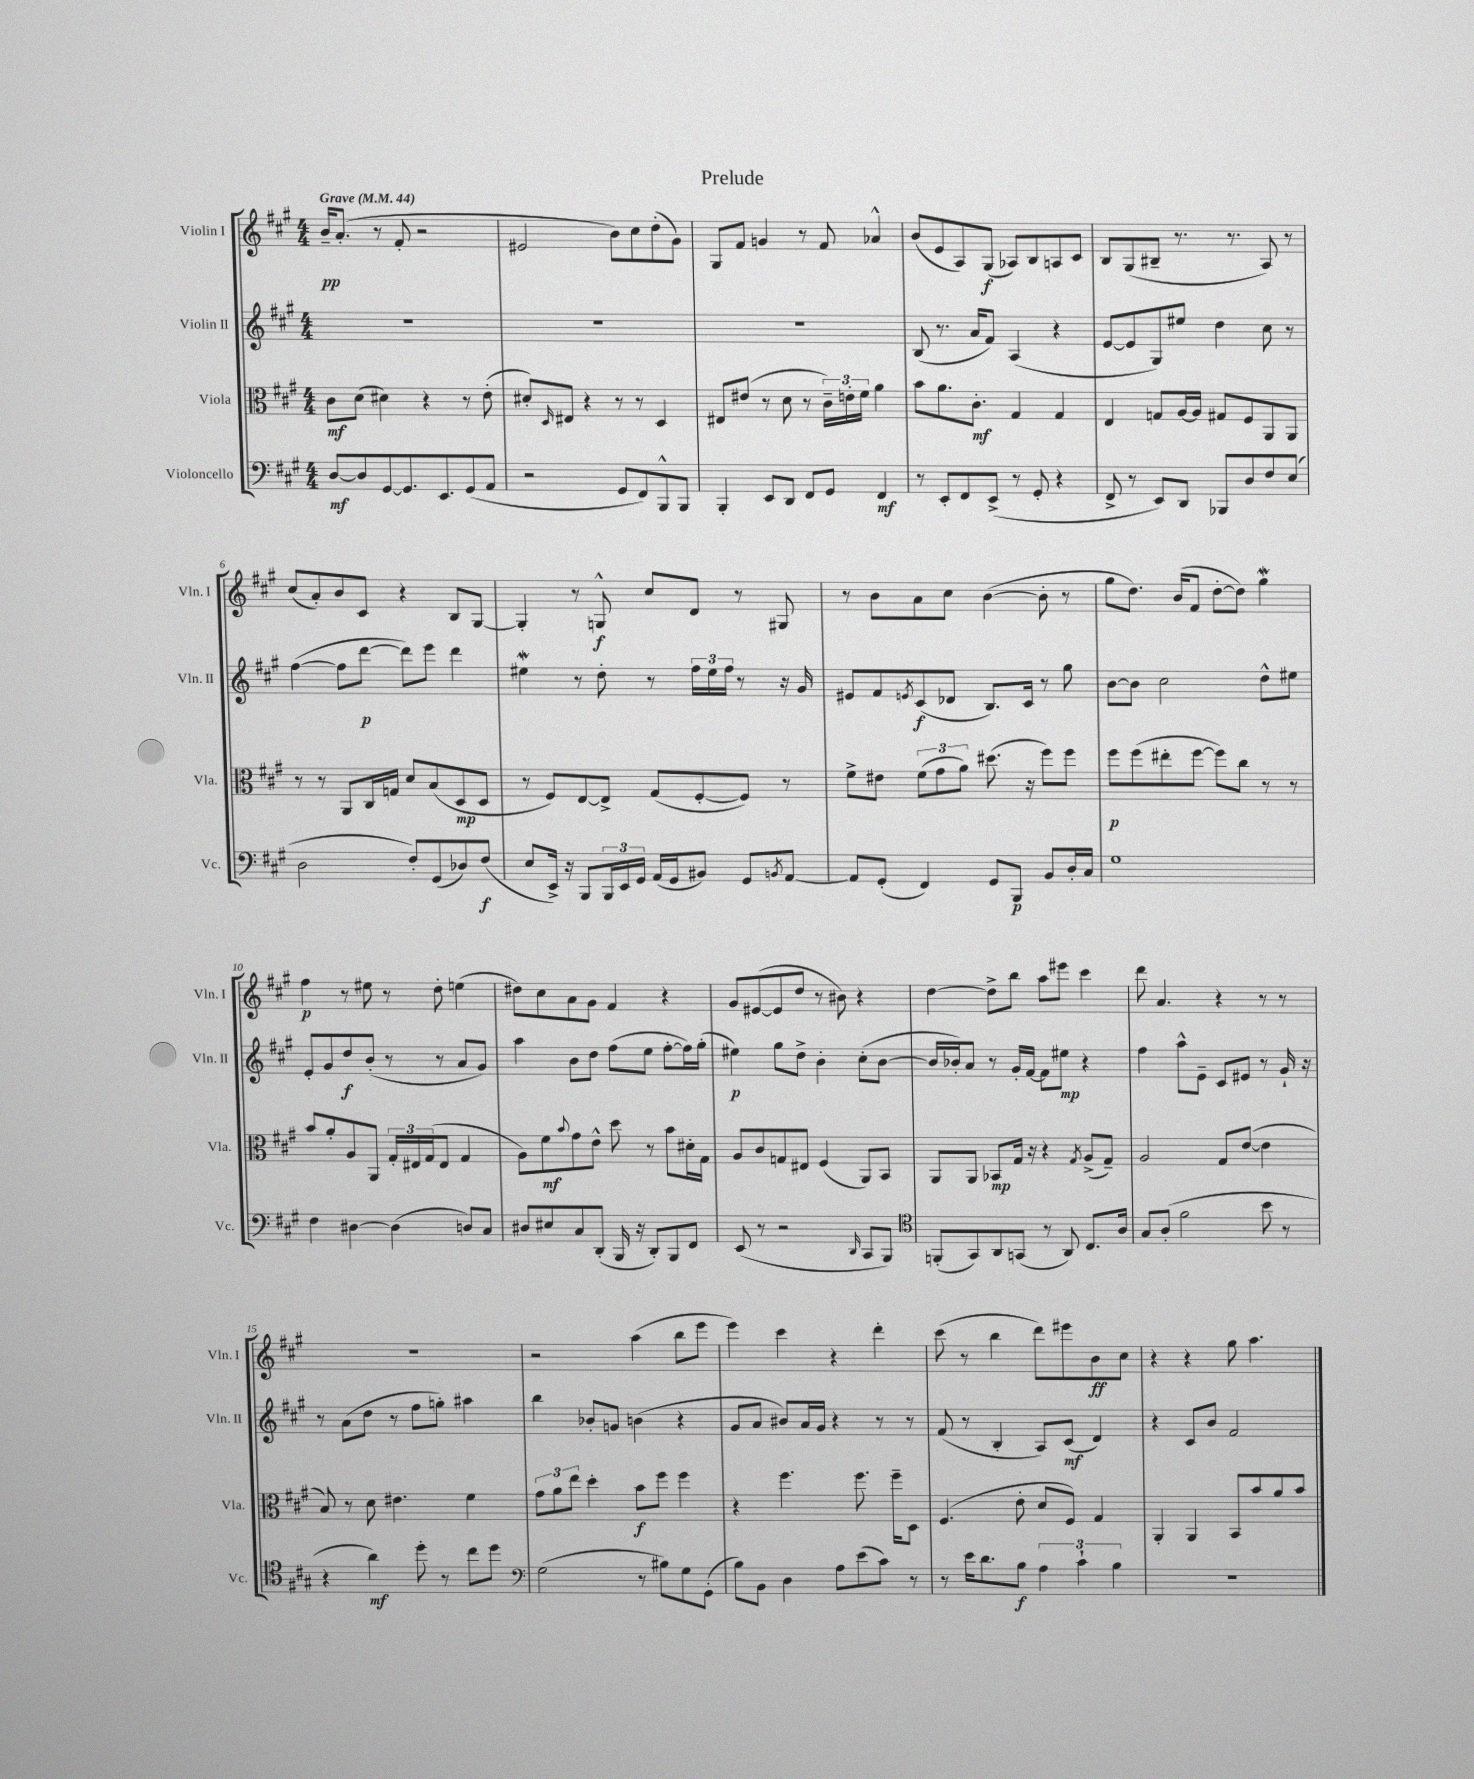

**kern	**dynam	**kern	**dynam	**kern	**dynam	**kern	**dynam
*part4	*part4	*part3	*part3	*part2	*part2	*part1	*part1
*staff4	*staff4	*staff3	*staff3	*staff2	*staff2	*staff1	*staff1
*I"Violoncello	*	*I"Viola	*	*I"Violin II	*	*I"Violin I	*
*I'Vc.	*	*I'Vla.	*	*I'Vln. II	*	*I'Vln. I	*
*clefF4	*	*clefC3	*	*clefG2	*	*clefG2	*
*k[f#c#g#]	*	*k[f#c#g#]	*	*k[f#c#g#]	*	*k[f#c#g#]	*
*M4/4	*	*M4/4	*	*M4/4	*	*M4/4	*
*MM44	*	*MM44	*	*MM44	*	*MM44	*
=1	=1	=1	=1	=1	=1	=1	=1
!	!	!	!	!	!	!LO:TX:a:B:t=Grave	!
[8D/L	mf	8c#\L	mf	1r	.	16b~/KL	pp
.	.	.	.	.	.	(8.a'/J	.
8D/]	.	(8d\J	.	.	.	.	.
[8GG#/	.	4d#X\)	.	.	.	8r	.
8.GG#/]	.	.	.	.	.	8f#'/	.
.	.	4r	.	.	.	2r	.
8.EE/	.	.	.	.	.	.	.
(8GG#/	.	8r	.	.	.	.	.
8AA/J	.	(8e'\	.	.	.	.	.
=2	=2	=2	=2	=2	=2	=2	=2
2r	.	8d#X'/L)	.	1r	.	2e#X/	.
.	.	16qqD/	.	.	.	.	.
.	.	8E#X/J	.	.	.	.	.
.	.	4r	.	.	.	.	.
8GG#/L	.	8r	.	.	.	8b\L)	.
8FF#/)	.	8r	.	.	.	8cc#\	.
8BBB^^/	.	4D/	.	.	.	(8dd'\	.
8BBB/J	.	.	.	.	.	8g#\J)	.
=3	=3	=3	=3	=3	=3	=3	=3
4BBB'/	.	8E#X/L	.	1r	.	8G#/L	.
.	.	(8e#X/J	.	.	.	8f#/J	.
8EE/L	.	8r	.	.	.	4gn/	.
8DD/J	.	8d\	.	.	.	.	.
8FF#/L	.	8r	.	.	.	8r	.
8GG#/J	.	24c#~\LL)	.	.	.	8f#/	.
.	.	24en'\	.	.	.	.	.
.	.	24f#\JJ	.	.	.	.	.
4FF#/	mf	4a\	.	.	.	4a-X^^/	.
=4	=4	=4	=4	=4	=4	=4	=4
8r	.	8b\L	.	(8B/	.	(8b/L	.
8EE'/L	.	8.a\	.	8.r	.	8e/	.
8FF#/	.	.	.	.	.	8A/)	.
.	.	8.c#'\J	mf	16a/KL	.	.	.
(8EE^/J	.	.	.	8f#/J)	.	(8G#/J	f
8r	.	4G#/	.	(4A/	.	8A-X/L)	.
8GG#'/	.	.	.	.	.	8B/	.
4r	.	4G#/	.	4r	.	8An/	.
.	.	.	.	.	.	8c#/J	.
=5	=5	=5	=5	=5	=5	=5	=5
8FF#^/	.	4E/	.	[8e/L	.	8B/L	.
8r	.	.	.	8e/]	.	(8G#/	.
8EE/L)	.	8Gn/L	.	8G#/)	.	8B#X~/J	.
8DD/J	.	[16A/L	.	8ee#X/J	.	8.r	.
.	.	16A/JJ]	.	.	.	.	.
8BBB-X/L	.	8G#X/L	.	4dd\	.	.	.
.	.	.	.	.	.	8.r	.
8D/	.	8F#/	.	.	.	.	.
8F#/	.	8AA/	.	8cc#\	.	8A/)	.
(8E/J	.	8AA/J	.	8r	.	8r	.
!!LO:LB:g=z
=6	=6	=6	=6	=6	=6	=6	=6
2D\	.	8r	.	([4ff#\	.	(8cc#/L	.
.	.	8r	.	.	.	8a'/)	.
.	.	8AA/L	.	8ff#\L]	.	8b/	.
.	.	16C#/L	.	[8ddd\J	p	8c#/J	.
.	.	16Gn/JJ	.	.	.	.	.
8F#'/L)	.	8d/L	.	8ddd\L])	.	4r	.
(8GG#/	.	(8B/	.	8eee\J	.	.	.
8D-X/)	.	8D/	mp	4ddd\	.	8B/L	.
(8F#/J	f	8D/J	.	.	.	[8G#/J	.
=7	=7	=7	=7	=7	=7	=7	=7
8E/L	.	8r	.	4ee#XW\	.	4G#'/]	.
16EE^/Jk)	.	8F#/L)	.	.	.	.	.
16r	.	.	.	.	.	.	.
8BBB/L	.	[8E/	.	8r	.	8r	.
24BBB/L	.	8E^/J]	.	8dd'\	.	8Gn^^/	f
24EE/	.	.	.	.	.	.	.
24GG#/JJ	.	.	.	.	.	.	.
(16AA/LL	.	(8G#/L	.	8r	.	8cc#/L	.
16GG#/J	.	.	.	.	.	.	.
8BB#X/J)	.	[8F#'/	.	24ff#\LL	.	8d/J	.
.	.	.	.	24ee#\	.	.	.
.	.	.	.	24ff#\JJ	.	.	.
8GG#/L	.	8F#/J])	.	8r	.	8r	.
8qBBn/	.	.	.	.	.	.	.
[8AA/J	.	8r	.	16r	.	8G#X/	.
.	.	.	.	16g#/	.	.	.
=8	=8	=8	=8	=8	=8	=8	=8
8AA/L]	.	8f#^\L	.	8e#X/L	.	8r	.
(8GG#'/J	.	8e#X\J	.	8f#/	.	8b\L	.
.	.	.	.	8qen/	.	.	.
4FF#/)	.	(12f#\L	.	(8c#/	f	8a\	.
.	.	12g#\	.	.	.	.	.
.	.	.	.	8d-X/J	.	8cc#\J	.
.	.	12a\J)	.	.	.	.	.
8GG#/L	.	(8.dd#X\	.	8.B/L)	.	([4b\	.
8BBB/J	p	.	.	.	.	.	.
.	.	16r	.	16c#/Jk	.	.	.
8BB/L	.	8ff#\L)	.	8r	.	8b'\]	.
16D'/L	.	8ff#\J	.	8gg#\	.	8r	.
16C#/JJ	.	.	.	.	.	.	.
=9	=9	=9	=9	=9	=9	=9	=9
1G#	.	8ff#\L	p	[8b\L	.	8gg#\L	.
.	.	(8ff#\	.	8b\J]	.	8.dd\J)	.
.	.	8ee#X'\	.	2cc#\	.	.	.
.	.	.	.	.	.	(16b/KL	.
.	.	[8ff#\J	.	.	.	8f#/J	.
.	.	8ff#\L])	.	.	.	[8dd'\L	.
.	.	8cc#\J	.	.	.	8dd\J])	.
.	.	8r	.	8dd^^\L	.	4gg#W\	.
.	.	8r	.	8ee#X\J	.	.	.
!!LO:LB:g=z
=10	=10	=10	=10	=10	=10	=10	=10
4F#\	.	8b/L	.	8e'/L	.	4ff#\	p
.	.	8a'/	.	8g#/	.	.	.
[4D#X\	.	8A/	.	8dd/	f	8r	.
.	.	8AA/J	.	(8b'/J	.	8ee#X\	.
(4D#\]	.	24G#'/LL	.	8r	.	8r	.
.	.	24E#X/	.	.	.	.	.
.	.	(24G#/J	.	.	.	.	.
.	.	8E#/J	.	8r	.	8dd'\	.
8Dn/L)	.	4G#/	.	8a/L	.	(4een\	.
8C#/J	.	.	.	8g#/J)	.	.	.
=11	=11	=11	=11	=11	=11	=11	=11
8D#X/L	.	8A\L)	.	4aa\	.	8dd#X\L)	.
8E#X/	.	8f#\	mf	.	.	8cc#\	.
.	.	8qqb/	.	.	.	.	.
8C#/	.	8g#\	.	8b\L	.	8a\	.
(8DD'/J	.	8e^^\J	.	8dd\J	.	8g#\J	.
16BBB/	.	8dd\	.	(8ff#\L	.	4f#/	.
16r	.	.	.	.	.	.	.
8DD'/L)	.	8r	.	8ee\J	.	.	.
8BBB/	.	8b\L	.	[8ff#'\L	.	4r	.
8FF#/J	.	16d#X'\L	.	16ff#\L])	.	.	.
.	.	16G#\JJ	.	(16gg#'\JJ	.	.	.
=12	=12	=12	=12	=12	=12	=12	=12
(8EE/	.	8A/L	.	4ee#X\)	p	8g#/L	.
8r	.	8c#/	.	.	.	([8e#X/	.
2r	.	8Gn/	.	8gg#\L	.	8e#/]	.
.	.	8E#X/J	.	8dd^\J	.	8dd/J	.
.	.	(4F#/	.	4b'\	.	8r	.
.	.	.	.	.	.	8b#X\)	.
16qqDD/	.	.	.	.	.	.	.
8CC#/L	.	8AA/L)	.	(8cc#'\L	.	4r	.
8BBB/J)	.	8BB/J	.	[8b\J	.	.	.
=13	=13	=13	=13	=13	=13	=13	=13
*clefC4	*	*	*	*	*	*	*
(8FFn'/L	.	8AA/L	.	16b/LL]	.	[4dd\	.
.	.	.	.	16b-X'/J)	.	.	.
8GG#/)	.	8AA/J	.	8a/J	.	.	.
8AA/	.	8BB-X/L	mp	8r	.	8dd^\L]	.
(8GGn/J	.	16G#/Jk	.	16g#'/LL	.	8bb\J	.
.	.	16r	.	[16f#/JJ	.	.	.
8r	.	4r	.	8f#\L]	.	8aa\L	.
8AA/)	.	.	.	8ee#X\J	mp	8eee#X\J	.
.	.	8qG#/	.	.	.	.	.
8.C#/L	.	(8A^/L	.	4r	.	4ccc#\	.
.	.	8G#~/J)	.	.	.	.	.
16A/Jk	.	.	.	.	.	.	.
=14	=14	=14	=14	=14	=14	=14	=14
8G#/L	.	2A/	.	4ff#\	.	8ddd\	.
(8A'/J	.	.	.	.	.	4.a/	.
2f#\	.	.	.	8aa^^\L	.	.	.
.	.	.	.	8e~\J	.	.	.
.	.	8G#/L	.	8c#/L	.	4r	.
.	.	([8e/J	.	8e#X/J	.	.	.
8b\	.	4e\]	.	8r	.	8r	.
8r	.	.	.	16g#`/	.	8r	.
.	.	.	.	16r	.	.	.
!!LO:LB:g=z
=15	=15	=15	=15	=15	=15	=15	=15
4r	.	8B/)	.	8r	.	1r	.
.	.	8r	.	(8a\L	.	.	.
4a\)	mf	8d\	.	8dd\J	.	.	.
.	.	4.e#X\	.	8r	.	.	.
8dd'\	.	.	.	8ff#\L	.	.	.
8r	.	.	.	8ggn'\J)	.	.	.
8cc#\L	.	4f#\	.	4aa#X\	.	.	.
8dd\J	.	.	.	.	.	.	.
=16	=16	=16	=16	=16	=16	=16	=16
*clefF4	*	*	*	*	*	*	*
(2G#\	.	12g#\L	.	4bb\	.	2r	.
.	.	12a\	.	.	.	.	.
.	.	12ee\J	.	.	.	.	.
.	.	4dd'\	.	8b-X'/L	.	.	.
.	.	.	.	8gn/J	.	.	.
8r	.	8b\L	f	(4bn\	.	(4aa\	.
8B#X\L)	.	8ff#\J	.	.	.	.	.
8G#\	.	4ff#\	.	4r	.	8bb\L	.
(8GG#'\J	.	.	.	.	.	8eee\J	.
=17	=17	=17	=17	=17	=17	=17	=17
8B\L)	.	4r	.	8g#/L	.	4eee\)	.
8BB\J	.	.	.	8a/J	.	.	.
4D\	.	4.ff#\	.	8b#X/L)	.	4ccc#\	.
.	.	.	.	16a/L	.	.	.
.	.	.	.	16g#/JJ	.	.	.
8A\L	.	.	.	4r	.	4r	.
(8e\	.	8.ff#\	.	.	.	.	.
8c#\J)	.	.	.	8r	.	4ddd'\	.
.	.	16ff#~\KL	.	.	.	.	.
8r	.	8D\J	.	8r	.	.	.
=18	=18	=18	=18	=18	=18	=18	=18
8r	.	(4.F#/	.	(8f#/	.	(8ccc#\	.
16e\KL	.	.	.	8r	.	8r	.
8.d\	.	.	.	.	.	.	.
.	.	.	.	4B'/	.	4bb\	.
8B\J	f	8e'\	.	.	.	.	.
6A\	.	8d/L	.	8A/L)	.	8ddd\L)	.
.	.	8F#/J)	.	(8c#/J	mf	8eee#X\	.
6c#`\	.	.	.	.	.	.	.
.	.	4G#/	.	4d/)	.	8b\	ff
6B\	.	.	.	.	.	.	.
.	.	.	.	.	.	8cc#\J	.
=19	=19	=19	=19	=19	=19	=19	=19
1r	.	4AA'/	.	4r	.	4r	.
.	.	4AA/	.	8c#/L	.	4r	.
.	.	.	.	8b/J	.	.	.
.	.	8BB/L	.	2f#/	.	8gg#\	.
.	.	8b/	.	.	.	4.aa\	.
.	.	8a/	.	.	.	.	.
.	.	8b/J	.	.	.	.	.
==	==	==	==	==	==	==	==
*-	*-	*-	*-	*-	*-	*-	*-
